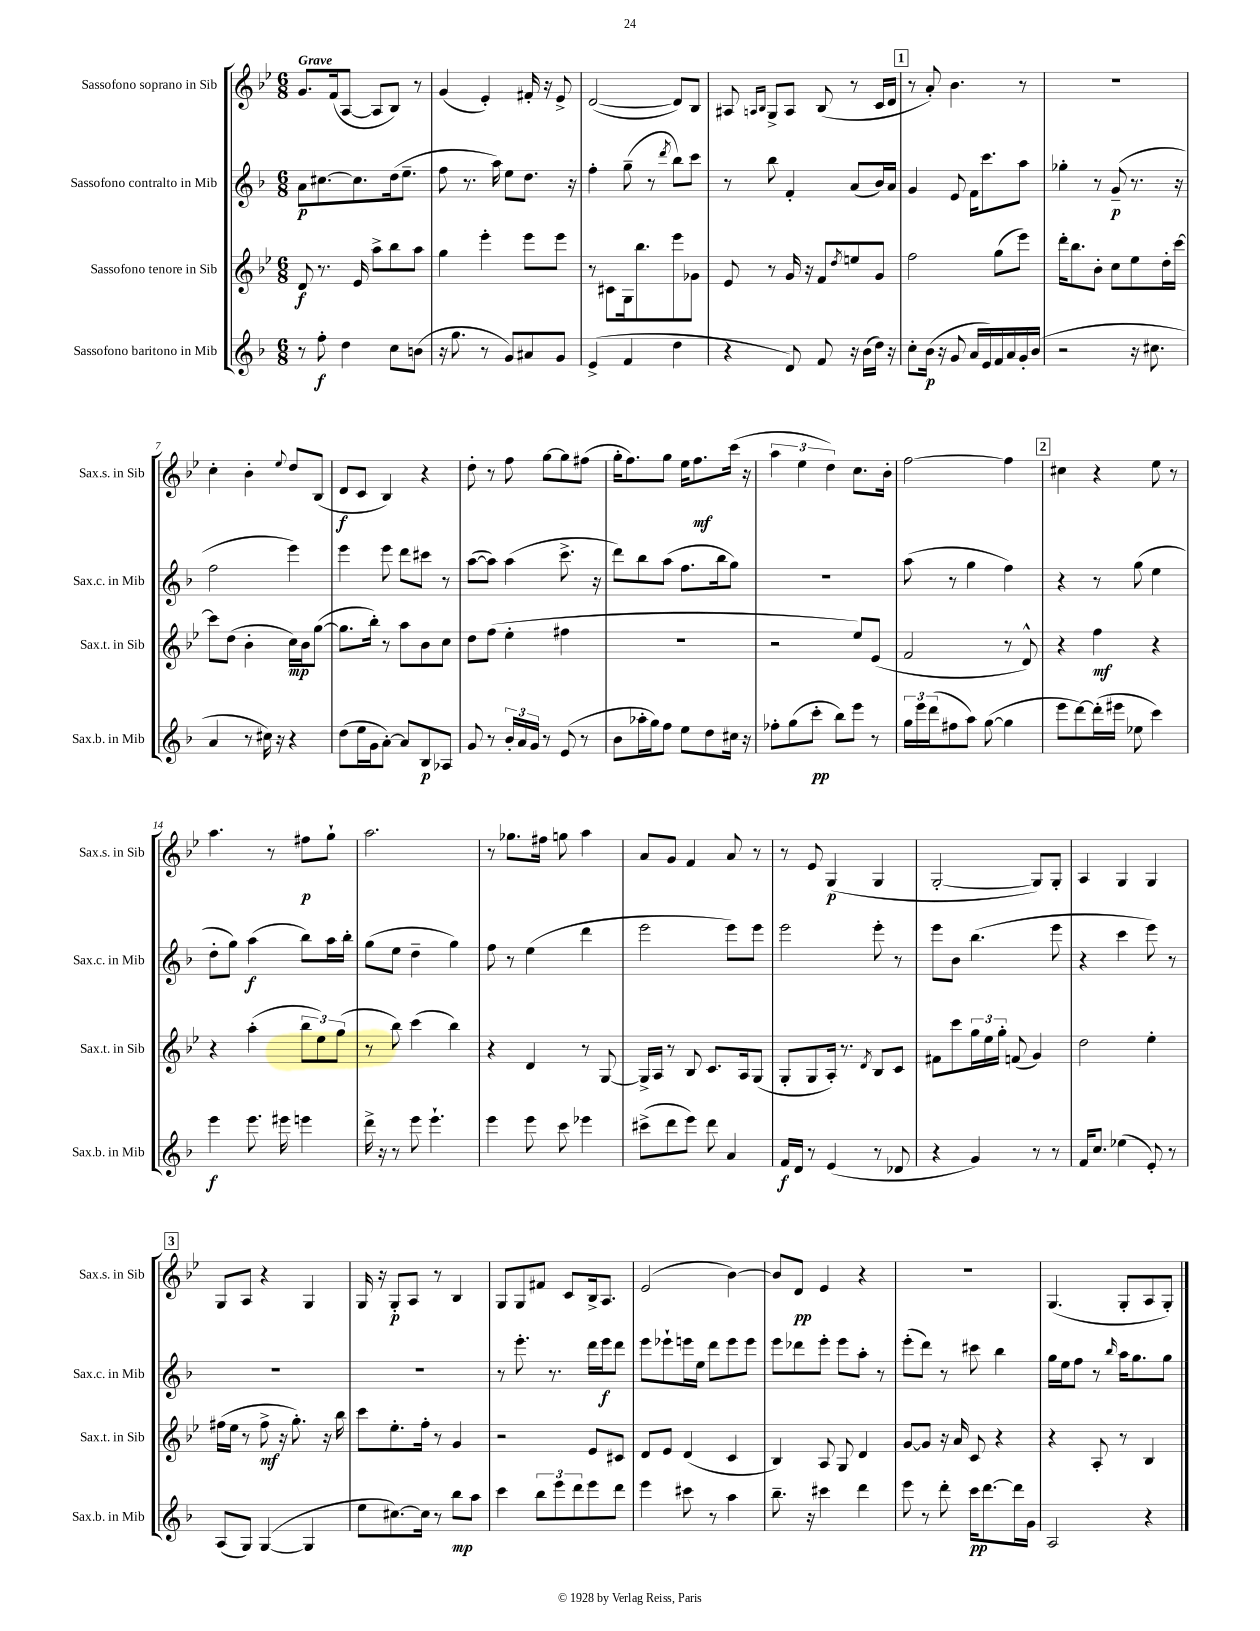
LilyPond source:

<<
\new StaffGroup <<
\new Staff = "s0" \with { instrumentName = "Sassofono soprano in Sib" shortInstrumentName = "Sax.s. in Sib" } {
    \clef treble \key bes \major \numericTimeSignature \time 6/8 \tempo "Grave"
    g'8. f'16( a8~ a8 bes8) r8 |
    g'4( ees'4-.) fis'16-. r16 ees'8-> |
    d'2~( d'8) bes8 |
    ais8 \grace { a16 bes16 } g8-> a8 bes8( r8 c'16 d'16 |
    \mark \markup { \box "1" } r8 a'8-.) bes'4. r8 |
    R2. |
    c''4-. bes'4-. \appoggiatura { ees''8 } d''8 bes8( |
    d'8\f c'8 bes4) r4 |
    d''8-. r8 f''8 g''8~ g''8 fis''8( |
    g''16-. f''8.) g''8 ees''16 f''8.\mf c'''16( r16 |
    \tuplet 3/2 { a''4 ees''4 d''4) } c''8. bes'16-. |
    f''2~ f''4 |
    \mark \markup { \box "2" } cis''4 r4 ees''8 r8 |
    a''4. r8 fis''8\p g''8-! |
    a''2. |
    r8 ges''8. fis''16 g''8 a''4 |
    a'8 g'8 f'4 a'8 r8 |
    r8 ees'8 g4\p( g4 |
    g2~-. g8) g8-. |
    a4 g4 g4 |
    \mark \markup { \box "3" } g8 a8 r4 g4 |
    g16 r16 g8-.\p a8 r8 bes4 |
    g8 g8 fis'8 c'8 bes16-> a8. |
    ees'2( bes'4~) |
    bes'8 d'8\pp ees'4 r4 |
    R2. |
    g4.( g8-. a8 g8-.) \bar "|." |
}
\new Staff = "s1" \with { instrumentName = "Sassofono contralto in Mib" shortInstrumentName = "Sax.c. in Mib" } {
    \clef treble \key f \major \numericTimeSignature \time 6/8
    a'8\p cis''8.~ cis''8. d''16( e''8.-- |
    f''8 r8. a''16) e''8 d''8. r16 |
    f''4-. g''8--( r8 \acciaccatura { d'''8 } bes''8) c'''8 |
    r8 bes''8 f'4-. a'8( bes'16) a'16 |
    \mark \markup { \box "1" } g'4 e'8 f'16 c'''8. a''8 |
    ges''4-. r8 g'8--\p( r8. r16 |
    f''2 e'''4) |
    e'''4 e'''8 d'''8 cis'''8 r8 |
    a''8~( a''8) a''4( c'''8.-> r16 |
    d'''8) bes''8 a''8( f''8. bes''16 g''8) |
    R2. |
    a''8( r8 g''4 f''4) |
    \mark \markup { \box "2" } r4 r8 g''8( e''4 |
    d''8-. g''8) a''4\f( bes''8) a''16 bes''16-. |
    g''8( e''8 d''4-- g''4) |
    f''8 r8 e''4( d'''4 |
    e'''2 e'''8) e'''8 |
    e'''2 e'''8-. r8 |
    e'''8 bes'8 bes''4.( e'''8 |
    r4 c'''4 e'''8) r8 |
    \mark \markup { \box "3" } R2. |
    R2. |
    r8 e'''8.-. r8. d'''16 e'''16\f d'''8 |
    e'''8 ees'''8-! e'''16 e''16 d'''8 e'''8 e'''8 |
    e'''8 des'''8 e'''8-. e'''8 a''8-. r8 |
    e'''8-.( d'''8) r8 cis'''8 bes''4 |
    g''16 e''16 f''8 r8 \grace { bes''16 } a''16 g''8. g''8 \bar "|." |
}
\new Staff = "s2" \with { instrumentName = "Sassofono tenore in Sib" shortInstrumentName = "Sax.t. in Sib" } {
    \clef treble \key bes \major \numericTimeSignature \time 6/8
    d'8\f r8. ees'16 a''8-> bes''8 a''8 |
    g''4 ees'''4-. ees'''8 ees'''8 |
    r8 cis'8 g16 bes''8. ees'''8 ges'8 |
    ees'8 r8 g'16 r16 f'8 \acciaccatura { d''8 } e''8 g'8 |
    \mark \markup { \box "1" } f''2 g''8( ees'''8) |
    d'''16-. bes''8. bes'8-. c''8 ees''8 d''16-. c'''16~ |
    c'''8 d''8( bes'4-. c''16\mp) bes'16 g''8~( |
    g''8. bes''16-.) r8 a''8 bes'8 c''8 |
    d''8 f''8( ees''4-. fis''4 |
    R2. |
    r2 ees''8) ees'8( |
    f'2 r8 d'8-^) |
    \mark \markup { \box "2" } r4 f''4\mf r4 |
    r4 a''4-.( \tuplet 3/2 { bes''8 ees''8) g''8( } |
    r8 bes''8) c'''4( bes''4) |
    r4 d'4 r8 g8~ |
    g16-> a16 r8 bes8 c'8. a16 g8( |
    g8-. g8 a16-.) r8. \acciaccatura { d'8 } bes8 c'8 |
    fis'8 c'''8 \tuplet 3/2 { g''16 ees''16 g''16-. } f'8( g'4) |
    d''2 ees''4-. |
    \mark \markup { \box "3" } fis''16( ees''16 r8 fis''8->\mf r16 g''8.-.) r16 bes''16 |
    c'''8 ees''8.-. f''16-. r8 g'4 |
    r2 ees'8 cis'8 |
    d'8 ees'8 d'4( c'4 |
    bes4) a8 g8 d'4 |
    g'8~ g'8 r16 a'16 c'8 r4 |
    r4 a8-. r8 bes4 \bar "|." |
}
\new Staff = "s3" \with { instrumentName = "Sassofono baritono in Mib" shortInstrumentName = "Sax.b. in Mib" } {
    \clef treble \key f \major \numericTimeSignature \time 6/8
    r8 f''8-.\f d''4 c''8 b'8( |
    r16 g''8. r8 g'8) ais'8 g'8 |
    e'4->( f'4 d''4 |
    r4 d'8) f'8 r16 bes'16( d''16) r16 |
    \mark \markup { \box "1" } c''8-. bes'16\p( r16 g'8 a'16 e'16) f'16 a'16 g'16-. bes'16( |
    r2 r16 cis''8. |
    a'4 r8 cis''16) r16 r4 |
    d''8( e''16 g'16 a'8~-.) a'8 bes8\p aes8 |
    g'8 r8 \tuplet 3/2 { bes'16-. a'16 g'16 } r8 e'8( r8 |
    bes'8 aes''16-. g''16) f''8 e''8 d''8 cis''16 r16 |
    fes''8-. g''8( c'''8-.\pp bes''8) e'''8 r8 |
    \tuplet 3/2 { g''16 e'''16 d'''16( } fis''8 a''8) g''8~( g''4 |
    \mark \markup { \box "2" } e'''8 d'''8~) d'''16-.( eis'''16 ees''8 c'''4) |
    e'''4\f e'''8. eis'''16 e'''4 |
    d'''16-> r16 r8 e'''8 e'''4.-! |
    e'''4 e'''8 c'''8 ees'''4 |
    cis'''8->( d'''8 e'''8) d'''8 a'4 |
    f'16\f d'16 r8 e'4( r8 des'8 |
    r4 g'4) r8 r8 |
    f'16 c''8. ees''4( e'8-.) r8 |
    \mark \markup { \box "3" } a8( g8) g4~( g4 |
    e''8 cis''8.~) cis''16 r8 bes''8\mp a''8 |
    c'''4 \tuplet 3/2 { bes''8 e'''8 d'''8 } e'''8 d'''8 |
    e'''4 cis'''8 r8 a''4 |
    bes''8.-- r16 cis'''4 d'''4 |
    e'''8 r8 d'''8-. c'''16\pp d'''8.~ d'''16 g'16 |
    a2 r4 \bar "|." |
}
>>
>>
